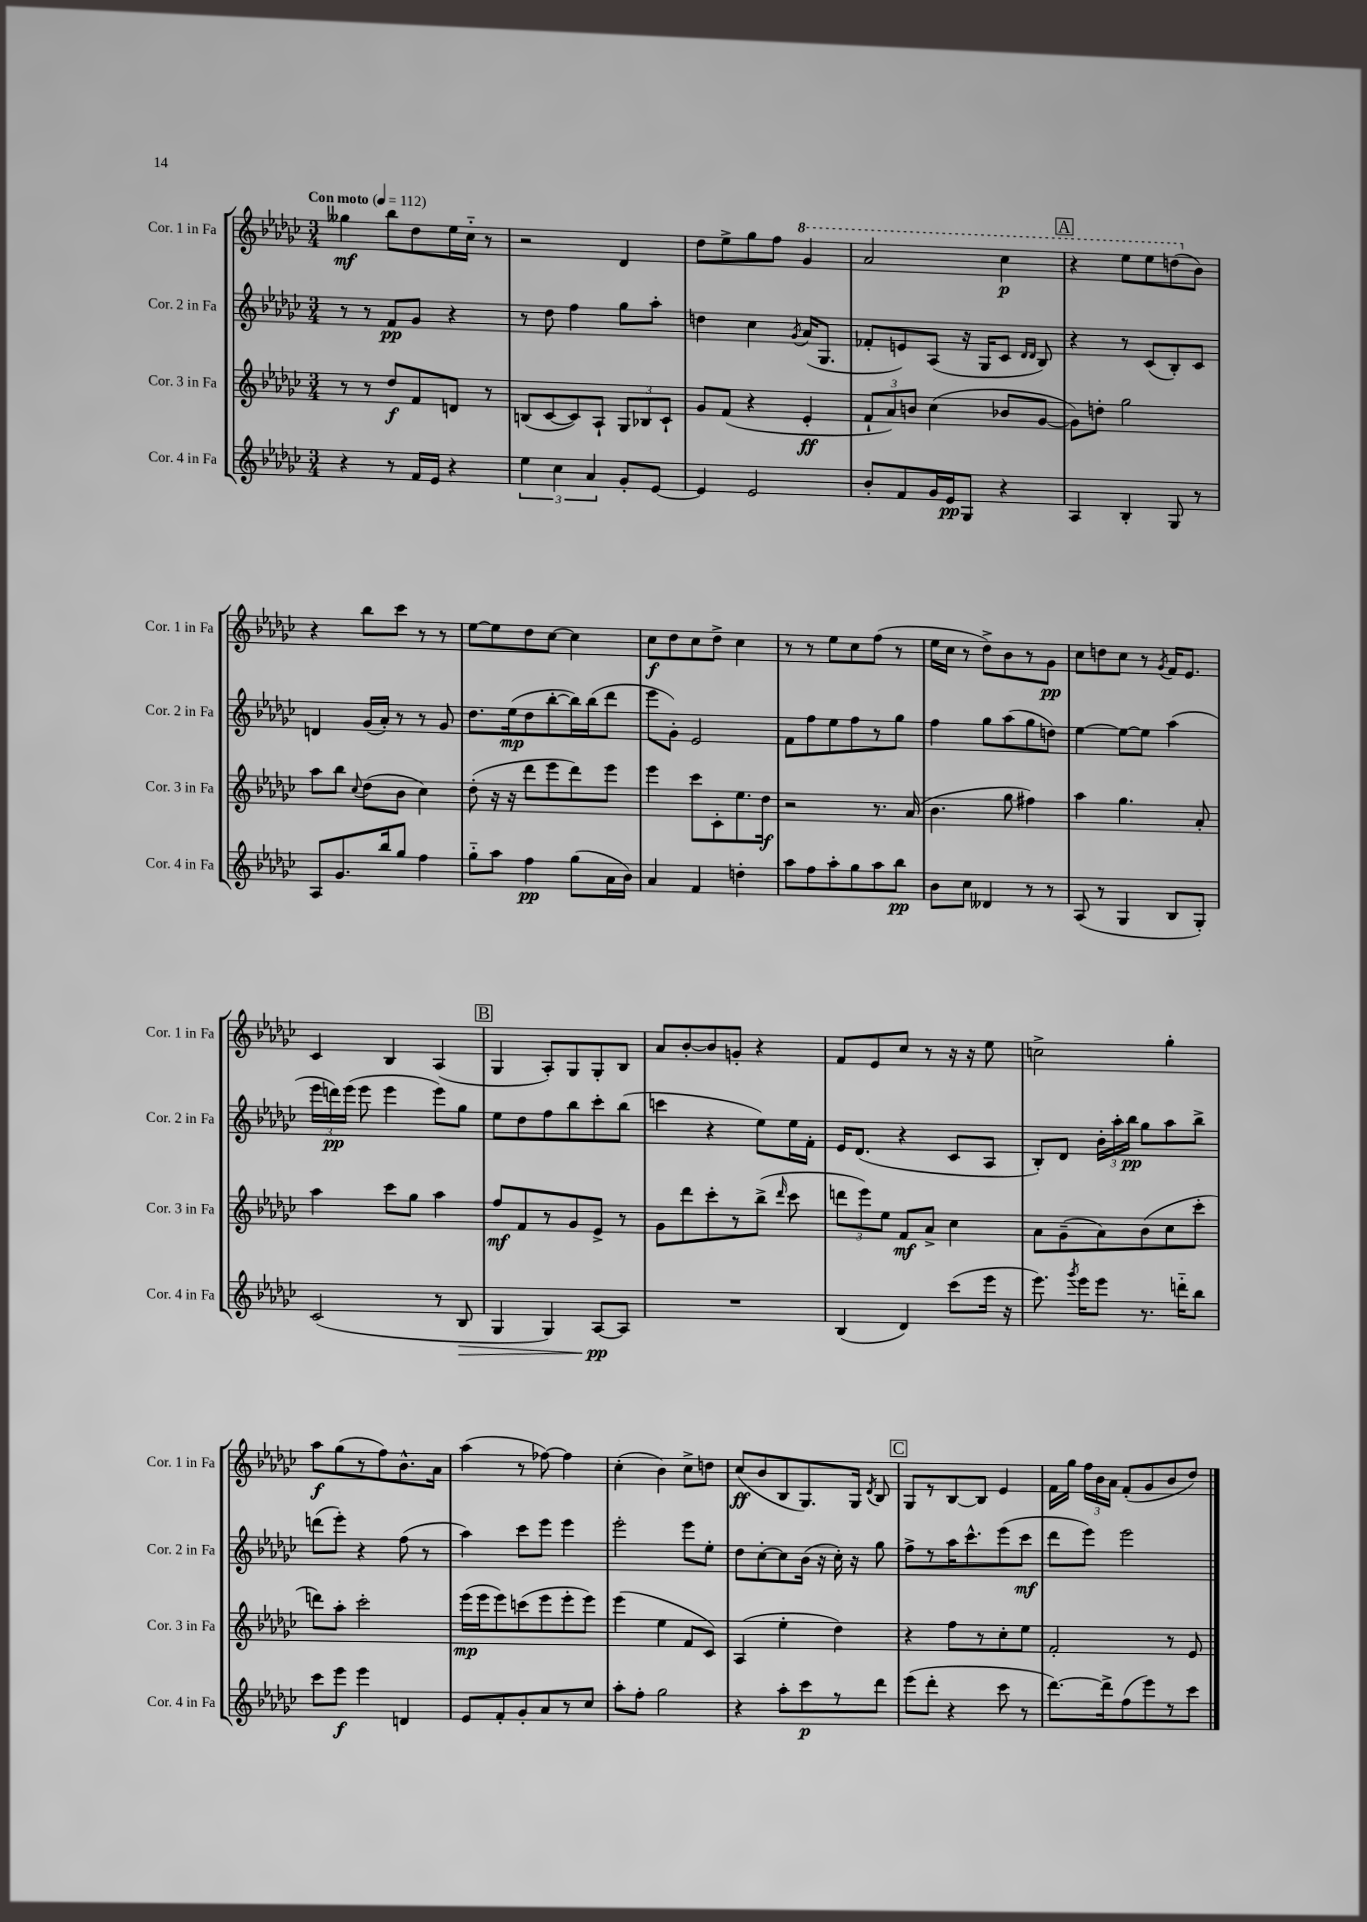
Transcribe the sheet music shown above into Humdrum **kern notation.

**kern	**kern	**kern	**kern
*staff4	*staff3	*staff2	*staff1
*clefG2	*clefG2	*clefG2	*clefG2
*k[b-e-a-d-g-c-]	*k[b-e-a-d-g-c-]	*k[b-e-a-d-g-c-]	*k[b-e-a-d-g-c-]
*M3/4	*M3/4	*M3/4	*M3/4
*MM112	*MM112	*MM112	*MM112
4r	8r	8r	4gg--
.	8r	8r	.
8r	8dd-	8f	8bb-
16f	8f	8g-	8dd-
16e-	.	.	.
4r	8d	4r	16ee-
.	.	.	16cc-'~
.	8r	.	8r
=	=	=	=
6ee-	(8B	8r	2r
.	[8c-	8dd-	.
6cc-	.	.	.
.	8c-])	4ff	.
6a-	.	.	.
.	8A-`	.	.
8g-'	12G-	8gg-	4d-
.	12B-	.	.
[8e-	.	8aa-'	.
.	12c-`	.	.
=	=	=	=
4e-]	8g-	4dd	8dd-
.	(8f	.	8ee-^
2e-	4r	4cc-	8gg-
.	.	.	8ff
.	.	8qg-	.
.	4e-'	(16a-	4gg-
.	.	8.G-	.
=	=	=	=
8b-'	12f`	8f-'	2aa-
.	12a-)	.	.
8f	.	8e)	.
.	12b	.	.
16g-	(4cc-	(8A-	.
16e-	.	.	.
8G-	.	16r	.
.	.	16G-	.
4r	8b-	8c-	4ccc-
.	.	16qqd-	.
.	.	16qqd-	.
.	[8g-	8B-)	.
=	=	=	=
4A-	8g-])	4r	4r
.	8dd'	.	.
4B-'	2gg-	8r	8eee-
.	.	(8c-	8eee-
8G-	.	8B-')	(8ddd
8r	.	8c-	8b-)
=	=	=	=
8A-	8aa-	4d	4r
8.g-	8bb-	.	.
.	8qqcc-	.	.
.	(8dd-	(16g-	8bb-
16bb-	.	16a-')	.
8gg-	8b-	8r	8ccc-
4ff	4cc-)	8r	8r
.	.	8g-	8r
=	=	=	=
8gg-'~	(8dd-'	8.dd-	[8ee-
8aa-	16r	.	8ee-]
.	16r	(16ee-	.
4ff	8ddd-	8dd-	8dd-
.	8eee-	[8bb-'	[8cc-
(8gg-	8ddd-)	16bb-])	4cc-]
.	.	(16bb-	.
16a-	8eee-	8ddd-	.
16b-)	.	.	.
=	=	=	=
4a-	4eee-	8eee-	8cc-
.	.	8g-')	8dd-
4f	8ccc-	2e-	8cc-
.	8c-'	.	8dd-^
4dd'	8.ee-	.	4cc-
.	16dd-	.	.
=	=	=	=
8aa-	2r	8f	8r
8ff	.	8ff	8r
8aa-'	.	8ee-	8ee-
8gg-	.	8ff	8cc-
8aa-	8.r	8r	(8ff
8bb-	.	8gg-	8r
.	(16a-	.	.
=	=	=	=
8b-	4.b-	4ff	16ee-
.	.	.	16cc-
8cc-	.	.	8r
4d--	.	8gg-	8dd-^)
.	8gg-	(8aa-	8b-
8r	4ff#)	8gg-	8r
8r	.	8dd)	8g-
=	=	=	=
(8A-	4aa-	[4ee-	8cc-
8r	.	.	8dd
4G-	4.gg-	8ee-_	8cc-
.	.	8ee-]	8r
.	.	.	8qg-
8B-	.	(4aa-	16f
.	.	.	8.e-
8G-')	8a-'	.	.
=	=	=	=
(2c-	4aa-	24eee-	4c-
.	.	24ddd)	.
.	.	(24eee-	.
.	.	8eee-	.
.	8ccc-	4eee-	4B-
.	8gg-	.	.
8r	4aa-	8eee-)	(4A-
8B-	.	8gg-	.
=	=	=	=
4G-	8ff	8ee-	4G-
.	8f	8dd-	.
4G-)	8r	8ff	8A-')
.	8g-	8bb-	8G-
[8A-	8e-^	8ccc-'	8G-'
8A-]	8r	(8bb-	8B-
=	=	=	=
2.r	8g-	4ccc	8a-
.	8ddd-	.	[8b-'
.	8ccc-'	4r	8b-]
.	8r	.	8g'
.	(8bb-^	8ee-)	4r
.	16qqddd-	.	.
.	8ccc-	16ee-	.
.	.	16f'	.
=	=	=	=
(4B-	12ddd	16e-	8f
.	.	(8.d-	.
.	12eee-)	.	.
.	.	.	8e-
.	12ee-	.	.
4d-)	8f	4r	8cc-
.	8a-^	.	8r
(8ccc-	4cc-	8c-	16r
.	.	.	16r
16eee-	.	8A-	8ee-
16r	.	.	.
=	=	=	=
8.eee-)	8a-	8B-')	2cc^
.	(8g-~	8d-	.
8qggg-	.	.	.
16eee-	.	.	.
8eee-	8a-)	24b-'	.
.	.	24aa-'	.
.	.	24bb-	.
8.r	(8b-	8gg-	.
.	8cc-	8aa-	4gg-'
16ddd'~	.	.	.
8bb-	8ccc-'	8bb-^	.
=	=	=	=
8ccc-	8ddd)	(8ddd	8aa-
8eee-	8aa-'	8eee-')	(8gg-
4eee-	2ccc-'	4r	8r
.	.	.	8ff)
4d	.	(8ff	8.b-^^
.	.	8r	.
.	.	.	16a-
=	=	=	=
8e-	(16eee-	4aa-)	(4aa-
.	16eee-	.	.
8f'	8eee-)	.	.
8g-'	(8ccc	8ccc-	8r
8a-	8eee-	8eee-	[8ff-)
8r	8eee-'	4eee-	4ff-]
8cc-	8eee-)	.	.
=	=	=	=
8aa-'	(4eee-	2eee-'	(4cc-'
8ff'	.	.	.
2gg-	4ee-	.	4b-)
.	8f	8eee-	8cc-^
.	8c-)	8ee-'	8dd
=	=	=	=
4r	(4A-	8dd-	(8cc-
.	.	[8cc-'	8b-
8aa-'	4ee-'	8cc-]	8B-
8ccc-	.	(16b-	8.G-)
.	.	16r	.
8r	4dd-)	16cc-')	.
.	.	16r	16G-
.	.	.	8qd-
8ddd-	.	8gg-	8B-
=	=	=	=
(8eee-	4r	8ff^	8G-
8ddd-'	.	8r	8r
4r	8ff	16aa-	[8B-
.	.	8.ccc-^^	.
.	8r	.	8B-]
8ccc-	8cc-'	(8eee-	4e-
8r	8ee-	8ccc-	.
=	=	=	=
[8.ddd-)	2f'	8ddd-	16f
.	.	.	16gg-
.	.	8eee-)	24ff
.	.	.	24b-
16ddd-^]	.	.	.
.	.	.	24a-
(8ff	.	2eee-	(8f'
8eee-)	.	.	8g-
8r	8r	.	8b-
8ccc-	8e-	.	8dd-)
==	==	==	==
*-	*-	*-	*-
